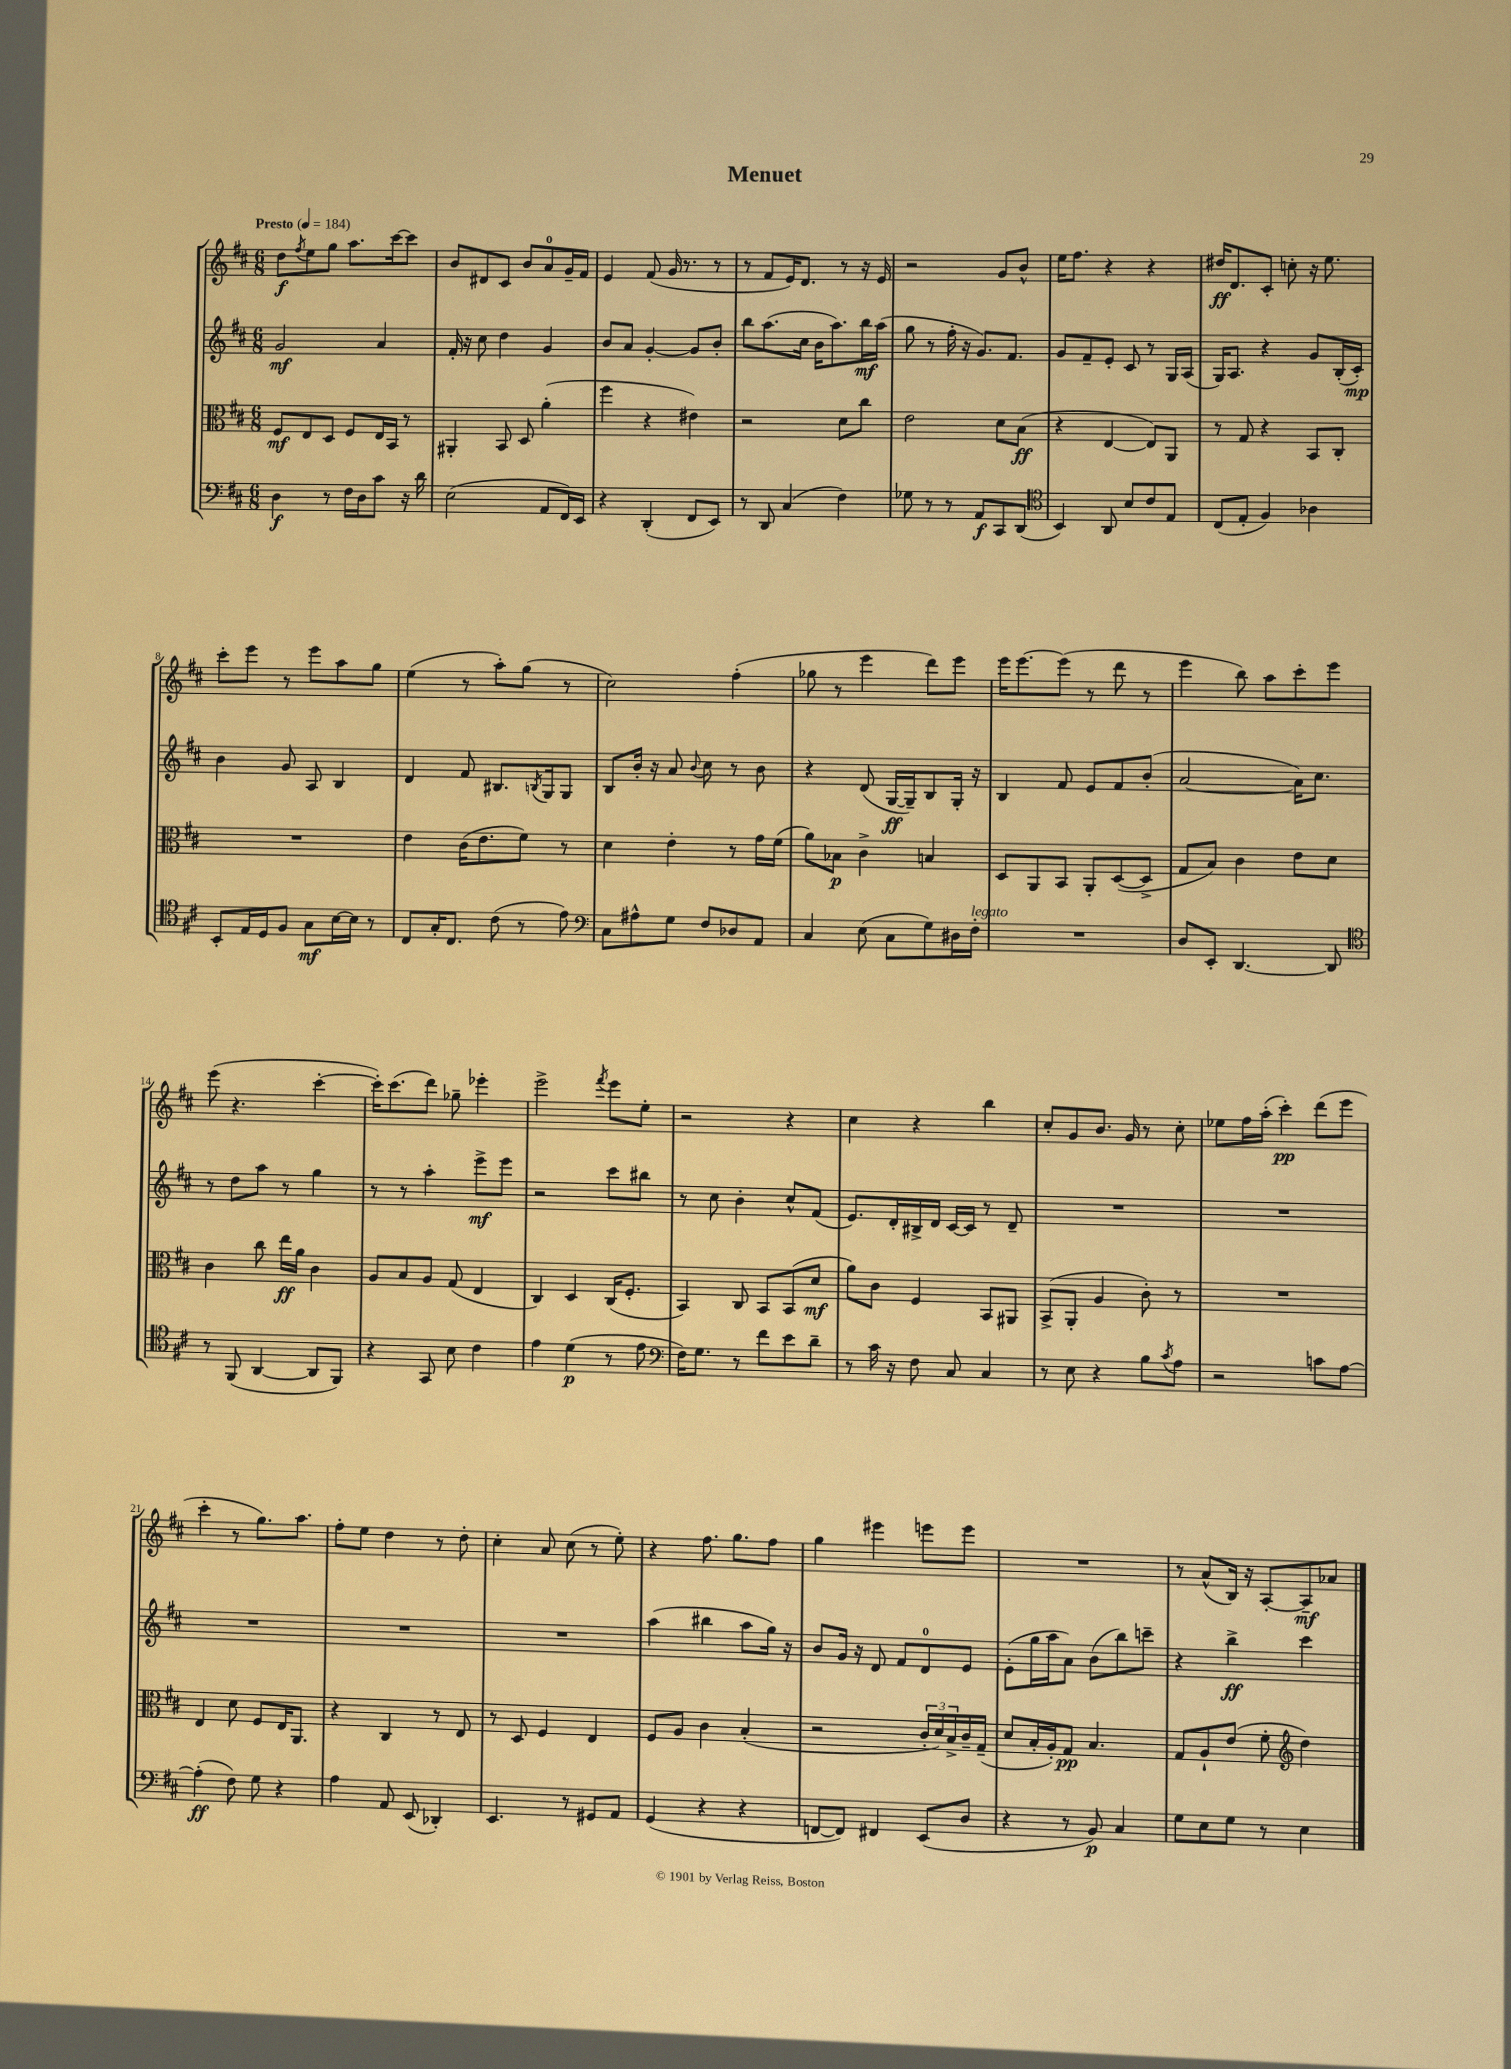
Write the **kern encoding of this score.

**kern	**kern	**kern	**kern
*staff4	*staff3	*staff2	*staff1
*clefF4	*clefC3	*clefG2	*clefG2
*k[f#c#]	*k[f#c#]	*k[f#c#]	*k[f#c#]
*M6/8	*M6/8	*M6/8	*M6/8
*MM184	*MM184	*MM184	*MM184
4D	8F#	2g	8dd
.	.	.	8qff#
.	8E	.	8ee
8r	8D	.	8gg
16F#	8F#	.	8.aa
16D	.	.	.
8c#	16E	4a	.
.	16BB	.	[16ccc#
16r	8r	.	8ccc#]
16d	.	.	.
=	=	=	=
(2E	4AA#'	16f#'	8b
.	.	16r	.
.	.	8cc#	8d#
.	8BB	4dd	8c#
.	8D	.	8b
8AA	(4a'	4g	8a
16FF#)	.	.	16g~
16EE	.	.	16f#
=	=	=	=
4r	4ff#	8b	4e
.	.	8a	.
(4DD'	4r	[4g'	(8f#
.	.	.	16g
.	.	.	8.r
8FF#	4e#)	8g]	.
8EE)	.	8b'	8r
=	=	=	=
8r	2r	8bb	8r
8DD	.	(8.aa	8f#
(4C#	.	.	16e)
.	.	16cc#	8.d
.	.	16b	.
.	.	8.aa)	.
4F#)	8d	.	8r
.	8cc#	16bb	16r
.	.	(16aa	16e
=	=	=	=
8G-	2e	8gg	2r
8r	.	8r	.
8r	.	16ff#'	.
.	.	16r	.
8AA	.	8.g)	.
8CC#	8d	.	8g
.	.	8.f#	.
(8DD	(8B	.	8b^^
=	=	=	=
*clefC4	*	*	*
4BB)	4r	8g	16ee
.	.	.	8.ff#
.	.	8f#~	.
8AA	[4E	8e'	4r
8B	.	8c#	.
8c#	8E])	8r	4r
8E	8AA	16G	.
.	.	(16A	.
=	=	=	=
(8C#	8r	16G)	16dd#
.	.	8.A	8.d
8E'	8G	.	.
4F#)	4r	4r	8c#'
.	.	.	8cc'
4A-	8BB	8g	16r
.	.	.	8.ee
.	8C#'	(16B'	.
.	.	16c#')	.
=	=	=	=
8BB'	2.r	4b	8ccc#'
16E	.	.	8eee
16D	.	.	.
8F#	.	8g	8r
8G	.	8A	8eee
[16B	.	4B	8aa
16B]	.	.	.
8r	.	.	8gg
=	=	=	=
8C#	4e	4d	(4ee
16G'	.	.	.
8.C#	.	.	.
.	(16c#	8f#	8r
.	8.e	.	.
(8c#	.	8.B#	8aa')
8r	8f#)	.	(8gg
.	.	8qB	.
.	.	16G	.
8e)	8r	8G	8r
=	=	=	=
*clefF4	*	*	*
8C#	4d	8B	2cc#)
8A#^^	.	16b'	.
.	.	16r	.
8G	4e'	8a	.
.	.	8qqb	.
8F#	.	8cc#	.
8D-	8r	8r	(4ff#'
8AA	16g	8b	.
.	(16f#	.	.
=	=	=	=
4C#	8a)	4r	8gg-
.	8B-	.	8r
(8E	4c#^	(8d	4eee
8C#	.	[16G	.
.	.	16G~])	.
8G)	4B	8B	8ddd)
16D#	.	16G'	8eee
16F#'	.	16r	.
=	=	=	=
2.r	8D	4B	16eee
.	.	.	[8.eee
.	8AA	.	.
.	8BB	8f#	(8eee]
.	8AA'	8e	8r
.	([8D	8f#	8ddd
.	8D^]	(8b'	8r
=	=	=	=
8D	8G	[2a	4eee
8EE'	8B)	.	.
[4.DD	4c#	.	8bb)
.	.	.	8aa
.	8e	16a])	8ccc#'
.	.	8.cc#	.
8DD]	8d	.	8eee
=	=	=	=
*clefC4	*	*	*
8r	4c#	8r	(8eee
(8FF#	.	8dd	4.r
[4AA	8cc#	8aa	.
.	16ee	8r	.
.	16a	.	.
8AA]	4c#	4gg	[4ccc#'
8FF#)	.	.	.
=	=	=	=
4r	8A	8r	16ccc#'])
.	.	.	(8.ccc#
.	8B	8r	.
8GG	8A	4aa'	8ddd)
8B	(8G	.	8gg-~
4c#	4E	8eee^	4eee-'
.	.	8eee	.
=	=	=	=
4e	4C#)	2r	2eee^
(4d	4D	.	.
.	.	.	8qfff#
8r	(16C#	8ccc#	8eee
.	8.F#'	.	.
8e	.	8bb#	8ee'
=	=	=	=
*clefF4	*	*	*
16F#)	4BB)	8r	2r
8.G	.	.	.
.	.	8cc#	.
8r	8C#	4b'	.
8f#	8BB	.	.
8e	(8BB	8cc#^^	4r
8d~	8d	(8f#	.
=	=	=	=
8r	8a)	8.e)	4cc#
16c#	8c#	.	.
16r	.	16d'	.
8F#	4F#	16B#^	4r
.	.	16d	.
8C#	.	[16c#	.
.	.	16c#]	.
4C#	8BB	8r	4bb
.	8AA#	8d~	.
=	=	=	=
8r	(8BB^	2.r	8cc#'
8E	8AA'	.	8g
4r	4A	.	8.b
.	.	.	16g
8B	8c#')	.	8r
8qc#	.	.	.
8A	8r	.	8cc#'
=	=	=	=
2r	2.r	2.r	8ee-
.	.	.	16ff#
.	.	.	(16aa'
.	.	.	4ccc#')
8c	.	.	(8ddd
[8A	.	.	8eee
=	=	=	=
(4A']	4E	2.r	4ccc#'
8F#)	8d	.	8r
8G	8F#	.	8.gg)
4r	16E	.	.
.	8.AA	.	8.aa
=	=	=	=
4A	4r	2.r	8ff#'
.	.	.	8ee
8AA	4C#	.	4dd
(8EE	.	.	.
4DD-')	8r	.	8r
.	8E	.	8dd'
=	=	=	=
4.EE	8r	2.r	4cc#'
.	8D	.	.
.	4F#	.	8a
8r	.	.	(8cc#
8GG#	4E	.	8r
8AA	.	.	8ee')
=	=	=	=
(4GG	8F#	(4aa	4r
.	8A	.	.
4r	4c#	4bb#	8.ff#
.	.	.	8.gg
4r	(4B'	8aa	.
.	.	16gg)	8ff#
.	.	16r	.
=	=	=	=
[8FF	2r	8b	4gg
8FF])	.	16g	.
.	.	16r	.
4FF#	.	8d	4eee#
.	.	8f#	.
(8EE	24c#'	8d	8eee
.	24d)	.	.
.	24B^	.	.
8D	16c#~	8e	8eee
.	(16G~	.	.
=	=	=	=
4r	8d	(8e'	2.r
.	16B'	16gg	.
.	16A')	16aa	.
8r	8G	8a)	.
8BB)	4.B	(8b	.
4C#	.	8bb)	.
.	.	8ccc~	.
=	=	=	=
8G	8G	4r	8r
8E	8A`	.	(8a^^
8G	(8e	4bb^	16B)
.	.	.	16r
8r	8f#'	.	[8A'
*	*clefG2	*	*
4E	4dd)	4ccc#	8A~]
.	.	.	8a-
==	==	==	==
*-	*-	*-	*-
